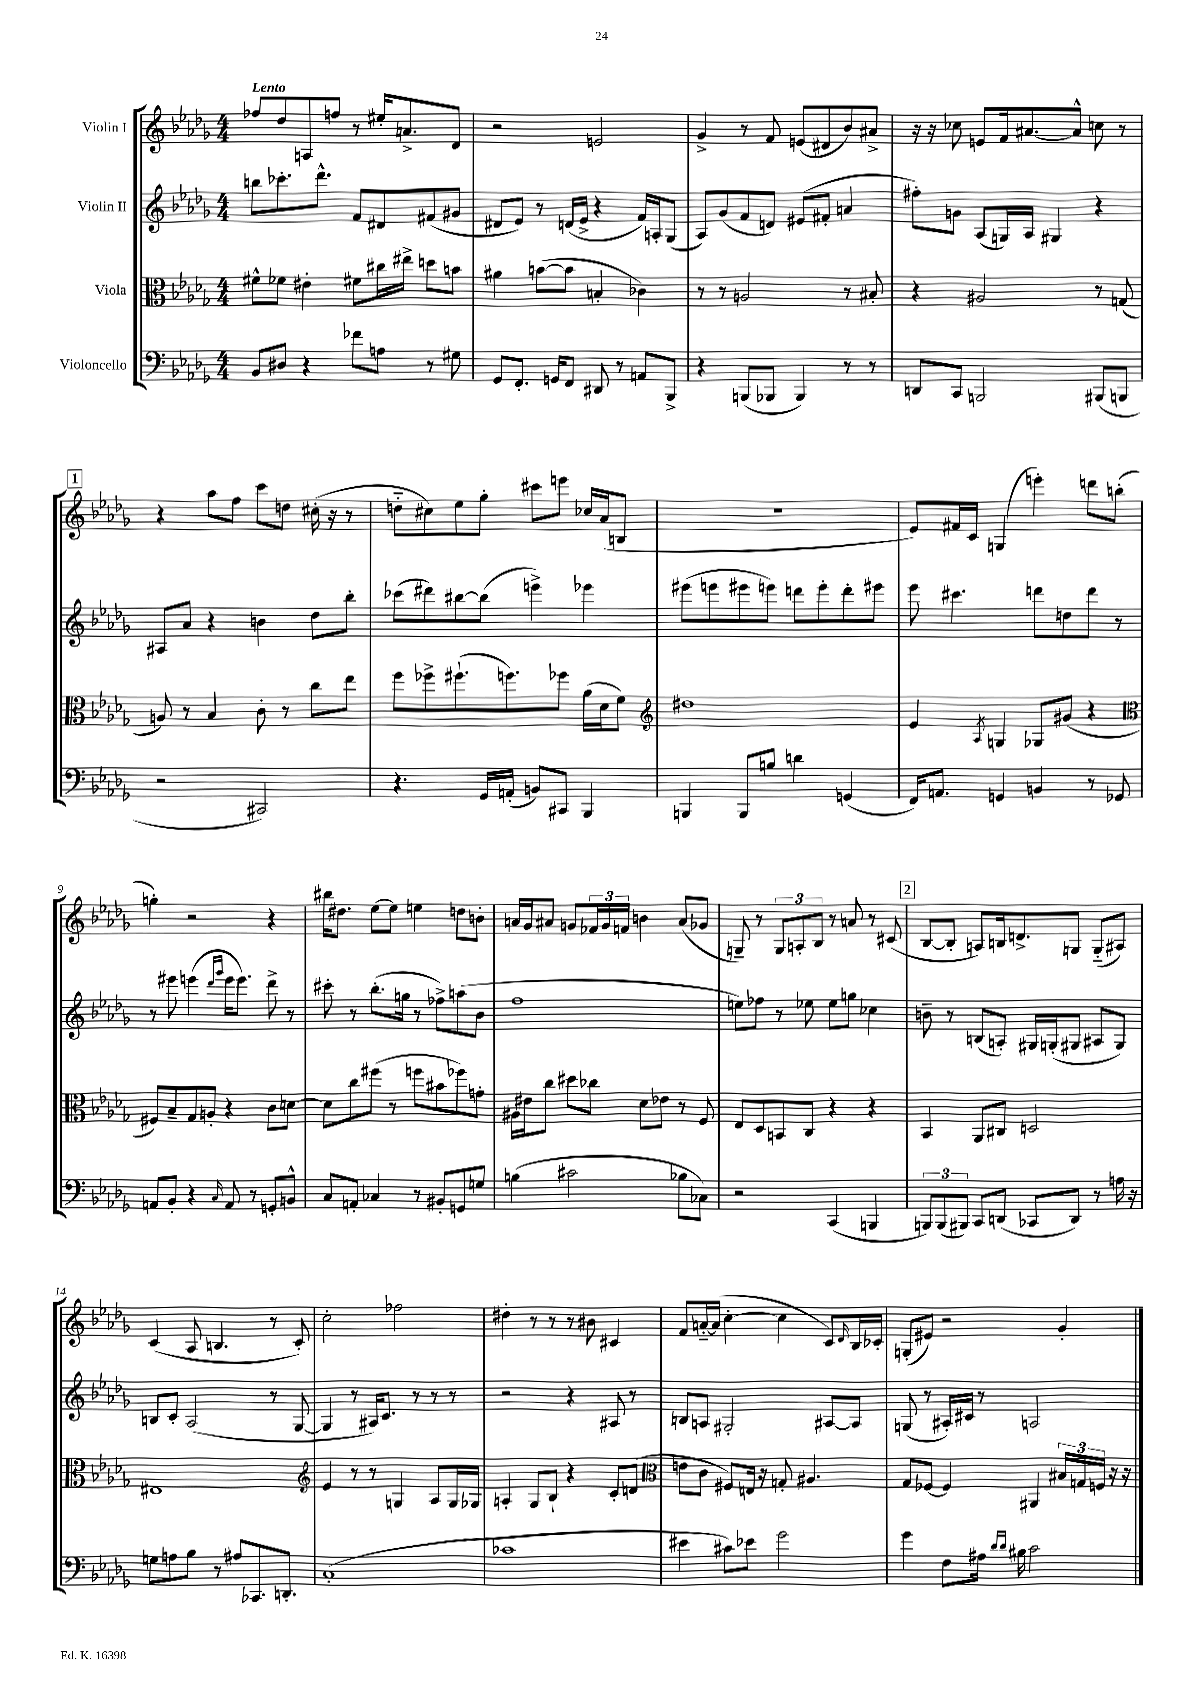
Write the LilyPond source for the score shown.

<<
\new StaffGroup <<
\new Staff = "s0" \with { instrumentName = "Violin I" } {
    \clef treble \key des \major \numericTimeSignature \time 4/4 \tempo "Lento"
    fes''8 des''8 a8 f''8 r8 eis''16-. a'8.-> des'8 |
    r2 e'2 |
    ges'4-> r8 f'8 e'8( dis'8 bes'8) ais'8-> |
    r16 r16 ces''8 e'8 f'16 ais'8.~ ais'8-^ c''8 r8 |
    \mark \markup { \box "1" } r4 aes''8 f''8 c'''8 d''8 cis''16-.( r16 r8 |
    d''8-_ cis''8) ees''8 ges''8-. cis'''8 e'''8 ces''16 aes'16( b8 |
    R1 |
    ees'8) fis'16 c'16 g4( e'''4-.) d'''8 b''8-.( |
    g''4-.) r2 r4 |
    bis''16 dis''8. ees''8~ ees''8 e''4 d''8 b'8-. |
    a'16 ges'16 ais'8 g'8 \tuplet 3/2 { fes'16 g'16 f'16 } b'4 ais'8( ges'8 |
    g8--) r8 \tuplet 3/2 { g8 a8-. bes8 } r8 a'8 r8 cis'8( |
    \mark \markup { \box "2" } bes8~ bes8-. a8) b16 d'8.-> g8 g8-_( ais8) |
    c'4( aes8 b4. r8 c'8-.) |
    c''2-. fes''2 |
    dis''4-. r8 r8 r8 bis'8 cis'4 |
    f'8 a'16~-_ a'16( c''4~-. c''4 c'8) \grace { des'16 } bes16 ces'16-. |
    g8-.( eis'8) r2 ges'4-. \bar "|." |
}
\new Staff = "s1" \with { instrumentName = "Violin II" } {
    \clef treble \key des \major \numericTimeSignature \time 4/4
    b''8 ces'''8.-. des'''8.-^ f'8 dis'8 fis'8( gis'8 |
    dis'8 ees'8) r8 d'16( ees'16-> r4 f'16) a16-. ges8( |
    aes8) ges'8( f'8 d'8) eis'8( fis'8-. a'4 |
    fis''8-.) g'8 aes8( g16) aes16 gis4 r4 |
    \mark \markup { \box "1" } ais8 aes'8 r4 b'4 des''8 bes''8-. |
    ces'''8( dis'''8) bis''8~ bis''8( e'''4->) ees'''4 |
    eis'''8( e'''8 eis'''8 e'''8) d'''8 e'''8-. d'''8-. eis'''8 |
    ees'''8 cis'''4. d'''8 d''8 d'''8 r8 |
    r8 eis'''8 e'''4( \grace { des'''16 ges'''16 } e'''16 e'''8.) des'''8-> r8 |
    cis'''8-. r8 bes''8.-.( g''16 r8 fes''8->) a''8( bes'8 |
    f''1 |
    e''8) fes''8 r8 ees''8 ees''8 g''8 ces''4 |
    \mark \markup { \box "2" } b'8-- r8 b8( a8-.) gis16 g16-.( gis8 ais8 gis8) |
    b8 c'8-. aes2( r8 ges8~ |
    ges4 r8 ais16) c'8. r8 r8 r8 |
    r2 r4 ais8 r8 |
    b8 a8 gis2-. ais8~ ais8 |
    g8( r8 ais16-.) cis'16 r8 a2 \bar "|." |
}
\new Staff = "s2" \with { instrumentName = "Viola" } {
    \clef alto \key des \major \numericTimeSignature \time 4/4
    fis'8-^ fes'8 eis'4-. fis'8 cis''16 eis''16-> d''8 b'8 |
    ais'4 b'8~( b'8 b4-. ces'4) |
    r8 r8 a2 r8 bis8-. |
    r4 ais2 r8 g8( |
    \mark \markup { \box "1" } a8) r8 bes4 c'8-. r8 c''8 ees''8 |
    f''8 fes''8-> fis''8.-!( f''8.) fes''8 aes'16( des'16 f'8) |
    \clef treble dis''1 |
    ees'4 \acciaccatura { aes8 } g4 ges8 gis'8( r4 |
    \clef alto fis8) bes8-- ges8 a8-. r4 c'8 d'8~ |
    d'8 c''8 fis''8( r8 f''8 bis'8 fes''8) g'8-. |
    ais16 eis'16 c''8 dis''8 ces''8 des'8 ees'8 r8 f8 |
    ees8 des8 b,8 c8 r4 r4 |
    \mark \markup { \box "2" } bes,4 aes,8 cis8 d2 |
    eis1 |
    \clef treble ees'4 r8 r8 g4 aes8 g16 ges16 |
    a4-. ges8 bes8-! r4 c'8-. d'8( |
    \clef alto e'8 c'8 fis8) e16 r16 g8-. ais4. |
    ges8 fes8~ fes4 ais,4 \tuplet 3/2 { bis16 g16 f16 } r16 r16 \bar "|." |
}
\new Staff = "s3" \with { instrumentName = "Violoncello" } {
    \clef bass \key des \major \numericTimeSignature \time 4/4
    bes,8 dis8 r4 fes'8 a8 r8 gis8 |
    ges,8 f,8.-. g,16 f,8 dis,8 r8 a,8 bes,,8-> |
    r4 b,,8( bes,,8 bes,,4) r8 r8 |
    d,8 c,8 b,,2 bis,,8( b,,8 |
    \mark \markup { \box "1" } r2 cis,2) |
    r4. ges,16 a,16-.( b,8) cis,8 bes,,4 |
    b,,4 b,,8 b8 d'4 g,4( |
    f,16) a,8. g,4 b,4 r8 ges,8 |
    a,8 bes,8-. r4 \grace { c16 } a,8 r8 g,8-. b,8-^ |
    c8 a,8-. ces4 r8 bis,8-. g,8 g8 |
    b4( cis'2 bes8 ces8) |
    r2 c,4( b,,4 |
    \mark \markup { \box "2" } \tuplet 3/2 { b,,8) b,,8( bis,,8) } c,8 d,8( ces,8 d,8) r8 a16 r16 |
    g8 a8 bes8 r8 ais8 ces,8. d,8.-. |
    c1-.( |
    ces'1 |
    eis'4 cis'8) ees'8 ges'2 |
    ges'4 f8 ais16 \grace { des'16 des'16 } bis16 c'2 \bar "|." |
}
>>
>>
